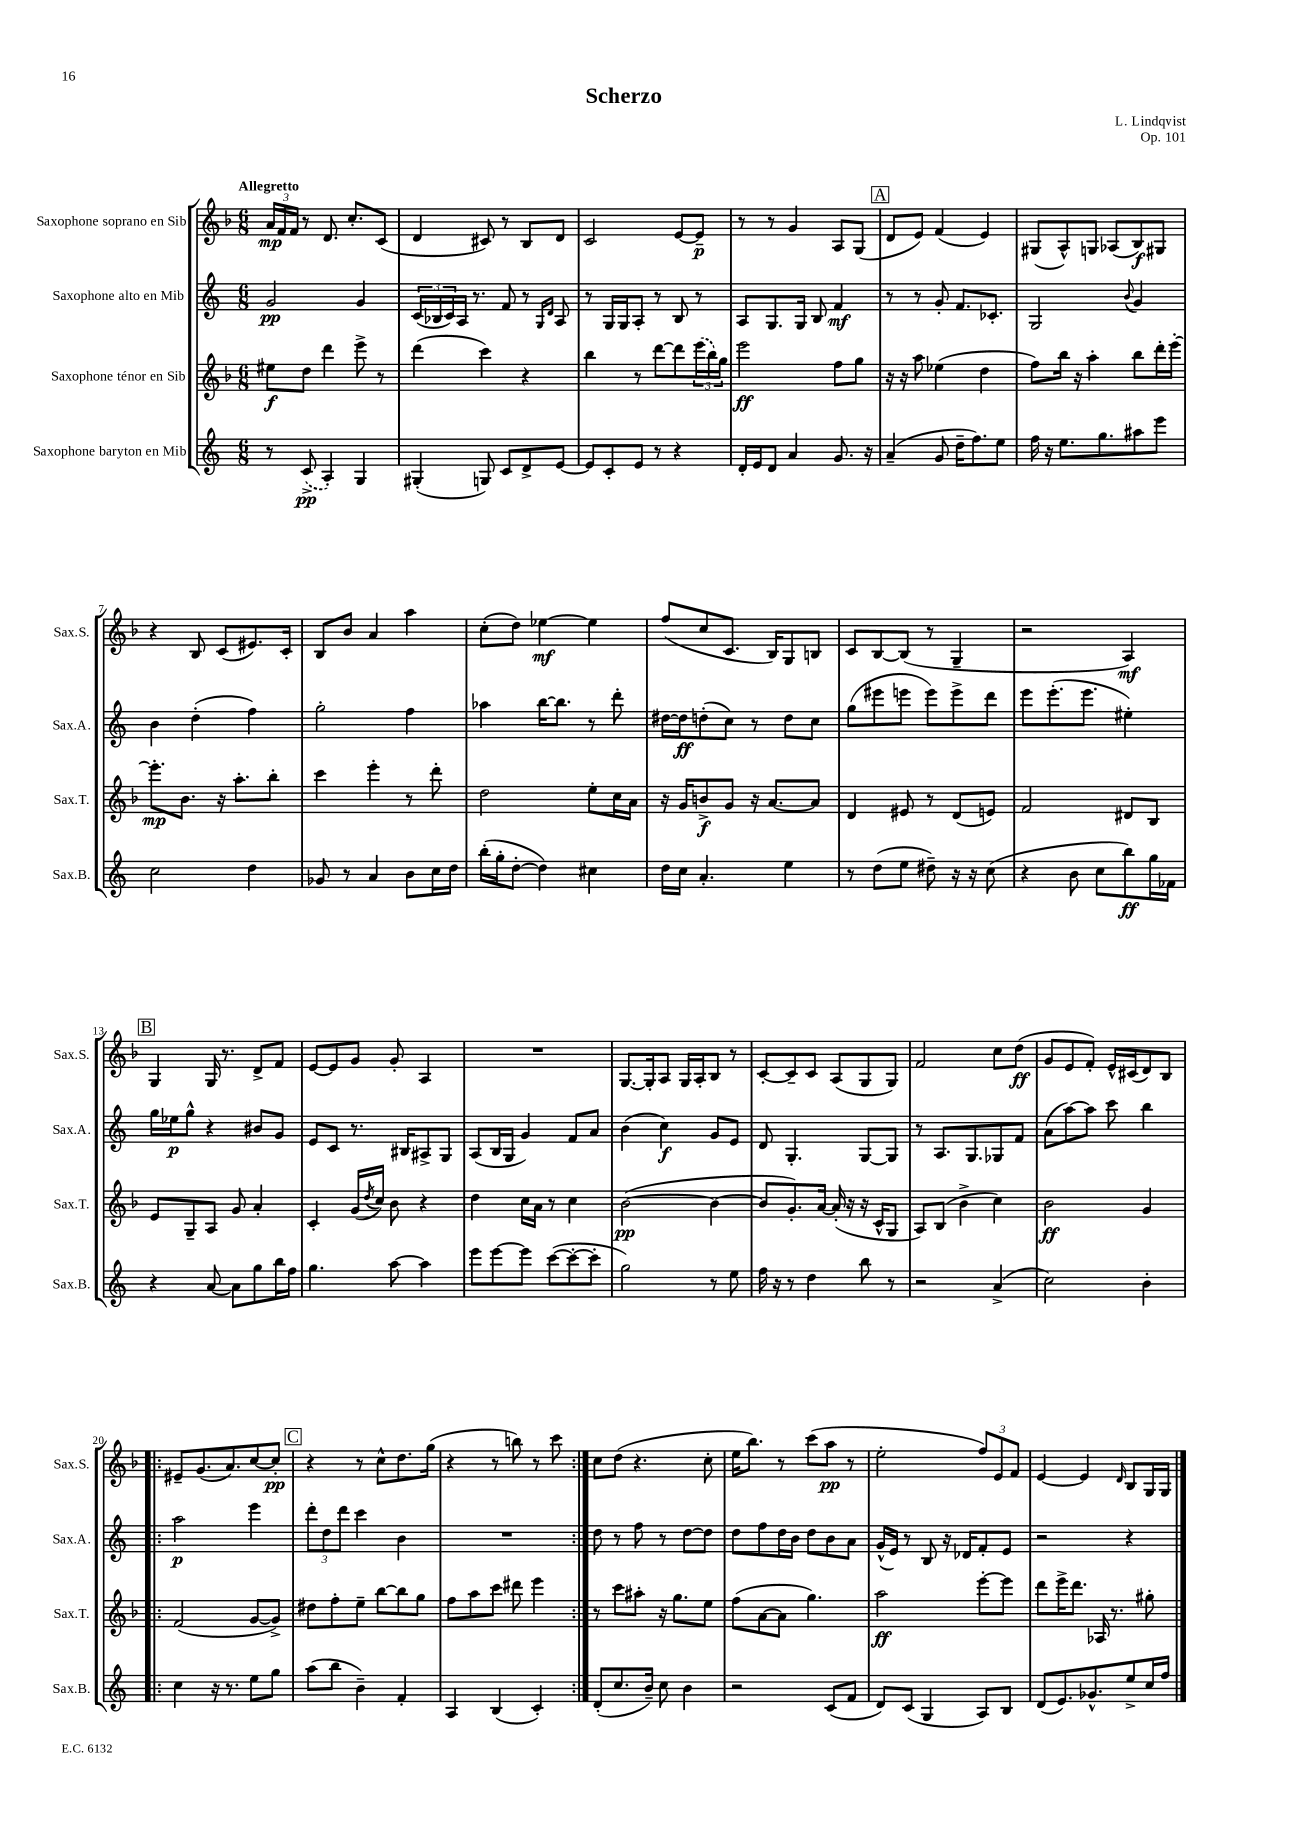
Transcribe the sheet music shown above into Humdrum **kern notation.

**kern	**kern	**kern	**kern
*staff4	*staff3	*staff2	*staff1
*clefG2	*clefG2	*clefG2	*clefG2
*k[]	*k[b-]	*k[]	*k[b-]
*M6/8	*M6/8	*M6/8	*M6/8
8r	8ee#	2g	24a
.	.	.	24f
.	.	.	24f
(8c^	8dd	.	8r
4A')	4ddd	.	8.d
.	.	.	8.cc'
4G	8eee^	4g	.
.	8r	.	(8c
=	=	=	=
(4G#'	(4ddd	(24c	4d
.	.	24B-	.
.	.	24c)	.
.	.	16A	.
.	.	8.r	.
8G)	4ccc)	.	8c#)
8c	.	8f	8r
8d^	4r	8r	8B-
.	.	16qqG	.
.	.	16qqd	.
[8e	.	8A	8d
=	=	=	=
8e]	4bb-	8r	2c
8c'	.	16G	.
.	.	16G	.
8e	8r	8A'	.
8r	[8ddd	8r	.
4r	8ddd]	8B	[8e
.	(24eee	8r	8e~]
.	24bb-)	.	.
.	24gg	.	.
=	=	=	=
16d'	2eee	8A	8r
16e	.	.	.
8d	.	8.G	8r
4a	.	.	4g
.	.	16G	.
.	.	8B	.
8.g	8ff	4f	8A
.	8gg	.	(8G
16r	.	.	.
=	=	=	=
(4a~	16r	8r	8d
.	16r	.	.
.	8aa	8r	8e)
8g	(4ee-	8g'	(4f
16dd~	.	8.f	.
8.ff)	.	.	.
.	4dd	.	4e)
.	.	8.c-'	.
8ee	.	.	.
=	=	=	=
16ff	8ff)	2G	(8G#
16r	.	.	.
8.ee	16bb-	.	8A^^)
.	16r	.	.
.	4aa'	.	8G
8.gg	.	.	.
.	.	.	(8A-
.	.	8qqb	.
8aa#	8bb-	4g	8B-)
8eee	16ddd'	.	8G#
.	[16eee'	.	.
=	=	=	=
2cc	8.eee']	4b	4r
.	8.b-	.	.
.	.	(4dd'	8B-
.	16r	.	(8c
.	8.aa'	.	.
4dd	.	4ff)	8.e#)
.	8bb-'	.	.
.	.	.	16c'
=	=	=	=
8g-	4ccc	2gg'	8B-
8r	.	.	8b-
4a	4eee'	.	4a
8b	8r	4ff	4aa
16cc	8ddd'	.	.
16dd	.	.	.
=	=	=	=
(16bb'	2dd	4aa-	(8cc'
16gg'	.	.	.
[8dd'	.	.	8dd)
4dd])	.	[16bb	[4ee-
.	.	8.bb]	.
4cc#	8ee'	8r	4ee-]
.	16cc	8ddd'	.
.	16a	.	.
=	=	=	=
16dd	16r	[16dd#	(8ff
16cc	16g	16dd#]	.
4.a'	8b^	(8dd'	8cc
.	8g	8cc)	8.c
.	16r	8r	.
.	[8.a	.	16B-)
4ee	.	8dd	8G
.	8a]	8cc	8B
=	=	=	=
8r	4d	(8gg	8c
(8dd	.	8eee#	[8B-
8ee	8e#	8eee	(8B-]
8dd#~)	8r	8eee)	8r
16r	(8d	8eee^	4G~
16r	.	.	.
(8cc	8e)	8ddd	.
=	=	=	=
4r	2f	8eee	2r
.	.	(8.eee'	.
8b	.	.	.
.	.	8.eee	.
8cc	.	.	.
8bb)	8d#	4ee#')	4A)
16gg	8B-	.	.
16f-	.	.	.
=	=	=	=
4r	8e	16gg	4G
.	.	16ee-	.
.	8G~	8gg^^	.
[8a	8A	4r	16G
.	.	.	8.r
8a]	8g	.	.
8gg	4a'	8b#	8d^
16bb	.	8g	8f
16ff	.	.	.
=	=	=	=
4.gg	4c'	8e	[8e
.	.	8c	8e]
.	(16g	8.r	8g
.	8qdd	.	.
.	16cc)	.	.
[8aa	8b-	.	8g'
.	.	16B#	.
4aa]	4r	8A#^	4A
.	.	8G	.
=	=	=	=
8eee	4dd	(8A	2.r
[8eee	.	16B	.
.	.	16G	.
8eee]	16cc	4g)	.
.	16a	.	.
([8ccc	8r	.	.
8ccc'_	4cc	8f	.
8ccc']	.	8a	.
=	=	=	=
2gg)	([2b-	(4b	[8.G
.	.	.	16G']
.	.	4cc)	8A
.	.	.	16G
.	.	.	16A'
8r	4b-_	8g	8B-
8ee	.	8e	8r
=	=	=	=
16ff	8b-]	8d	[8c'
16r	.	.	.
8r	8.g')	4.G'	8c~]
4dd	.	.	8c
.	[16a	.	.
.	(16a']	.	(8A
.	16r	.	.
8bb	16r	[8G	8G
.	16c^^	.	.
8r	8G	8G]	8G)
=	=	=	=
2r	8A)	8r	2f
.	(8B-	8.A	.
.	4b-^	.	.
.	.	8.G	.
(4a^	4cc)	8G-	8cc
.	.	8f	(8dd
=	=	=	=
2cc)	2b-	(8a	8g
.	.	[8aa)	8e
.	.	8aa]	8f')
.	.	8ccc	16e^^
.	.	.	(16c#
4b'	4g	4bb	8d)
.	.	.	8B-
=!|:	=!|:	=!|:	=!|:
4cc	(2f	2aa	8e#~
.	.	.	(8.g
16r	.	.	.
8.r	.	.	8.a)
8ee	[8g	4eee	[8cc
8gg	8g^])	.	8cc']
=	=	=	=
(8aa	8dd#	12ddd'	4r
.	.	12dd	.
8bb	8ff'	.	.
.	.	12ddd	.
4b~)	8ee~	4ccc	8r
.	[8bb-	.	8cc^^
4f'	8bb-]	4b	8.dd
.	8gg	.	.
.	.	.	(16gg
=	=	=	=
4A	8ff	2.r	4r
.	8aa	.	.
(4B	8ccc	.	8r
.	8ddd#	.	8bb)
4c')	4eee	.	8r
.	.	.	8ccc
=:|!	=:|!	=:|!	=:|!
(8d'	8r	8dd	8cc
8.cc	8ccc	8r	(8dd
.	8aa#'	8ff	4.r
16b~)	.	.	.
8cc	16r	8r	.
.	8.gg	.	.
4b	.	[8dd	.
.	8ee	8dd]	8cc'
=	=	=	=
2r	(8ff	8dd	16ee
.	.	.	8.bb-)
.	[8a	8ff	.
.	8a]	16dd	8r
.	.	16b	.
.	4.gg)	8dd	(8ccc
(8c	.	8b	8aa
8f	.	8a	8r
=	=	=	=
8d)	2aa	(16g^^	2ee'
.	.	16e)	.
(8c	.	8r	.
4G	.	8B	.
.	.	16r	.
.	.	16d-	.
8A)	[8eee'	8f'	12ff)
.	.	.	12e
8B	8eee]	8e	.
.	.	.	12f
=	=	=	=
(8d	8ddd	2r	[4e
8.e)	16eee^	.	.
.	8.ddd	.	.
.	.	.	4e]
8.g-^^	.	.	.
.	16A-	.	.
.	8.r	.	.
.	.	.	16qqd
8ee^	.	4r	8B-
16cc	8gg#'	.	16G
16ff	.	.	16G
==	==	==	==
*-	*-	*-	*-
